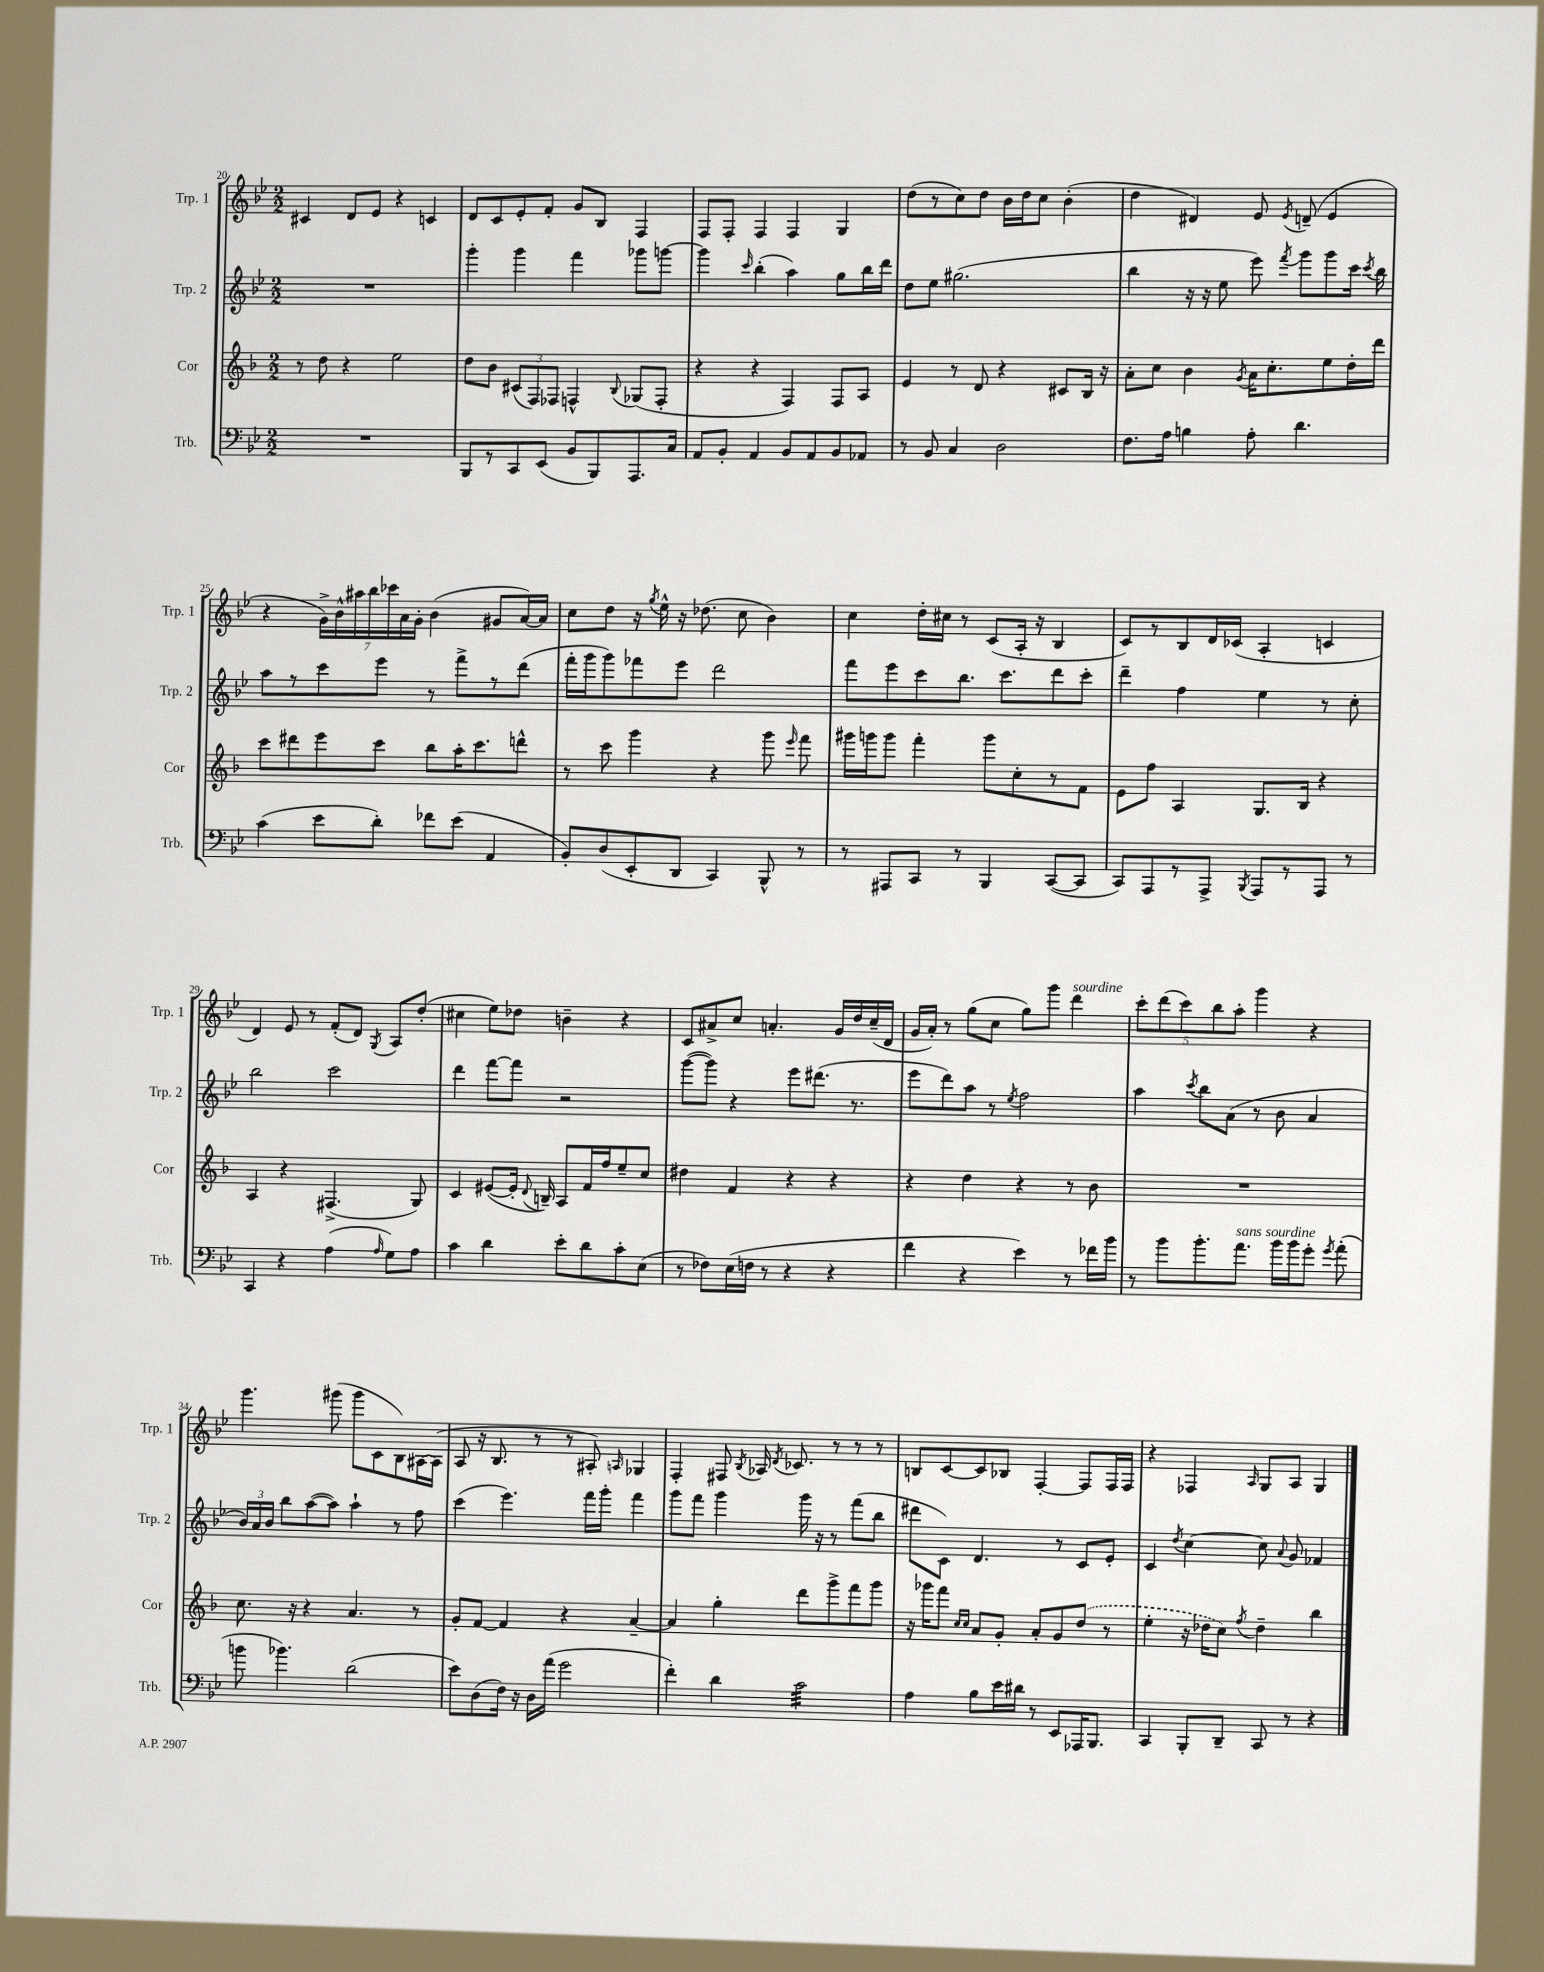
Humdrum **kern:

**kern	**kern	**kern	**kern
*staff4	*staff3	*staff2	*staff1
*clefF4	*clefG2	*clefG2	*clefG2
*k[b-e-]	*k[b-]	*k[b-e-]	*k[b-e-]
*M2/2	*M2/2	*M2/2	*M2/2
1r	8r	1r	4c#
.	8dd	.	.
.	4r	.	8d
.	.	.	8e-
.	2ee	.	4r
.	.	.	4c
=	=	=	=
8BBB-	8dd	4ggg'	8d
8r	8b-	.	8c
8CC	(12c#	4ggg	8e-'
.	12F)	.	.
(8EE-	.	.	8f'
.	12F-	.	.
8BB-	4F^^	4fff	8g
8BBB-)	.	.	8B-
.	8qqB-	.	.
8.AAA	(8G-	8ggg-	4F
.	8F'	[8ggg	.
16C	.	.	.
=	=	=	=
8AA	4r	4ggg]	8F
8BB-'	.	.	8F'
.	.	16qqccc	.
4AA	4r	(4bb-'	4F
8BB-	4F)	4aa)	4F
8AA	.	.	.
8BB-	8F	8gg	4G
8AA-	8A	16bb-	.
.	.	16ddd	.
=	=	=	=
8r	4e	8dd	(8dd
8BB-	.	8ee-	8r
4C	8r	(2.gg#	8cc)
.	8d	.	8dd
2D	4r	.	16b-
.	.	.	16dd
.	.	.	8cc
.	8c#	.	(4b-'
.	16B-	.	.
.	16r	.	.
=	=	=	=
8.F	8a'	4bb-	4dd
.	8cc	.	.
16A	.	.	.
4B	4b-	16r	4d#)
.	.	16r	.
.	.	8ee-	.
.	8qg	.	.
8A'	16a	8eee-)	8e-
.	8.cc'	.	.
.	.	8qfff	8qe-
4.d	.	8ggg	(8d~
.	8ee	8ggg	4e-
.	16dd'	16ccc	.
.	.	8qccc	.
.	16ddd	16bb-	.
=	=	=	=
(4c	8ccc	8aa	4r
.	8ddd#	8r	.
8e-	8eee	8ccc	28g^)
.	.	.	28b-^^
.	.	.	28aa#
.	.	.	28bb-
8d')	8ccc	8eee-	.
.	.	.	28ccc-
.	.	.	28a
.	.	.	28g'
8f-	8bb-	8r	(4b-
(8e-	16aa'	8fff^	.
.	8.ccc	.	.
4AA	.	8r	8g#
.	8ddd^^	(8ddd	[16a)
.	.	.	16a]
=	=	=	=
8BB-')	8r	16fff'	8cc
.	.	16ggg	.
(8D	8ccc	8ggg)	8dd
8EE-'	4ggg	8fff-	16r
.	.	.	8qgg
.	.	.	16ee-^^
8DD	.	8eee-	16r
.	.	.	(8.dd-
4CC)	4r	2ddd	.
.	.	.	8cc
8BBB-^^	8ggg	.	4b-)
.	16qqeee	.	.
8r	8fff	.	.
=	=	=	=
8r	16ggg#	8fff	4cc
.	16ggg	.	.
8AAA#	8ggg	8eee-	.
8CC	4fff'	8ccc	16dd'
.	.	.	16cc#
8r	.	8.bb-	8r
4BBB-	8ggg	.	(8c
.	.	8.ccc	.
.	8cc'	.	16A'
.	.	.	16r
([8CC	8r	8ddd	4B-
8CC]	8f	8ccc'	.
=	=	=	=
8CC)	8e	4ddd~	8c)
8AAA	8ff	.	8r
8r	4A	4ff	8B-
8AAA^	.	.	16d
.	.	.	(16c-
8qBBB-	.	.	.
8AAA	8.G	4ee-	4A'
8r	.	.	.
.	16B-	.	.
8AAA	4r	8r	4c
8r	.	8cc'	.
=	=	=	=
4CC	4A	2bb-	4d)
4r	4r	.	8e-
.	.	.	8r
(4A	(4.F#^	2ccc	(8f'
.	.	.	8d)
16qqA	.	.	8qG
8G)	.	.	8A
8A	8G)	.	(8dd'
=	=	=	=
4c	4c	4ddd	4cc#
4d	([8e#	[8fff	8ee-)
.	16e#']	8fff]	8dd-
.	8qqd	.	.
.	16B~)	.	.
8e-'	8A	2r	4b~
8d	16f	.	.
.	16ff	.	.
8c'	8ee~	.	4r
(8E-	8cc	.	.
=	=	=	=
8r	4dd#	([8ggg	8c
8F-)	.	8ggg])	8a#^
(16E-	4f	4r	8cc
16F	.	.	.
8r	.	.	4.a'
4r	4r	8eee-	.
.	.	(8.ddd#	.
4r	4r	.	16g
.	.	8.r	16dd
.	.	.	(16cc~
.	.	.	16d
=	=	=	=
4f	4r	8eee-	16g
.	.	.	16a')
.	.	8ddd)	8r
4r	4dd	8aa	(8gg
.	.	8r	8cc
.	.	8qee-	.
4e-)	4r	2ff	8gg)
.	.	.	8ggg
8r	8r	.	4ddd
16f-	8b-	.	.
16b-	.	.	.
=	=	=	=
8r	1r	4aa	10ccc'
.	.	.	(10ddd
8b-	.	.	.
.	.	.	10ccc)
.	.	8qccc	.
8.b-'	.	8bb-	.
.	.	.	10bb-
.	.	(8a	.
.	.	.	10aa'
8.a	.	.	.
.	.	8r	4ggg
16b-	.	8b-	.
16b-	.	.	.
8g'	.	4a	4r
8qg	.	.	.
(8a'	.	.	.
=	=	=	=
8b	8.cc	24b-)	4.ggg
.	.	24a	.
.	.	24b-	.
4.b-)	.	8bb-	.
.	16r	.	.
.	4r	([8aa	.
.	.	8aa])	(8ggg#
(2d	4.a	4aa`	8ggg#
.	.	.	8c
.	.	8r	8B-)
.	8r	8ff	[16A#
.	.	.	(16A#]
=	=	=	=
8e-)	8g'	(4ccc	8A
(8D	[8f	.	16r
.	.	.	8.B-
16F)	4f]	4.eee-)	.
16r	.	.	.
16D	.	.	8r
(16a	.	.	.
2g	4r	.	8r
.	.	16fff	8A#')
.	.	16ggg'	.
.	.	.	16qqA
.	[4a~	4fff	4G-
=	=	=	=
4f')	4a]	8ggg	4F'
.	.	8fff	.
4d	4gg'	4ggg	8F#
.	.	.	8qB-
.	.	.	16A-
.	.	.	8qd
.	.	.	8.c-
2c	8ddd	16ggg	.
.	.	16r	.
.	8ggg^	8r	8r
.	8fff	(8fff	8r
.	8ggg	8bb-	8r
=	=	=	=
4A	16r	8ddd#	8B
.	16ggg-	.	.
.	8fff	8c)	[8c
.	16qqcc	.	.
.	16qqcc	.	.
8B-	8a	4.d	8c]
16e-	8g'	.	8B-
16d#	.	.	.
8r	8a'	.	[4F'
8EE-	8g	8r	.
16AAA-	(8dd	8c	8F]
8.BBB-	.	.	.
.	8r	8e-'	16F
.	.	.	16F
=	=	=	=
4CC	4ee'	4c	4r
.	.	8qdd	.
8BBB-'	16r	[4cc	4F-
.	16dd-	.	.
8DD~	8cc)	.	.
.	8qff	.	16qqA
8CC	4dd-~	8cc]	8G
.	.	8qqa	.
8r	.	8g	8A
4r	4bb-	4f-	4G
==	==	==	==
*-	*-	*-	*-
